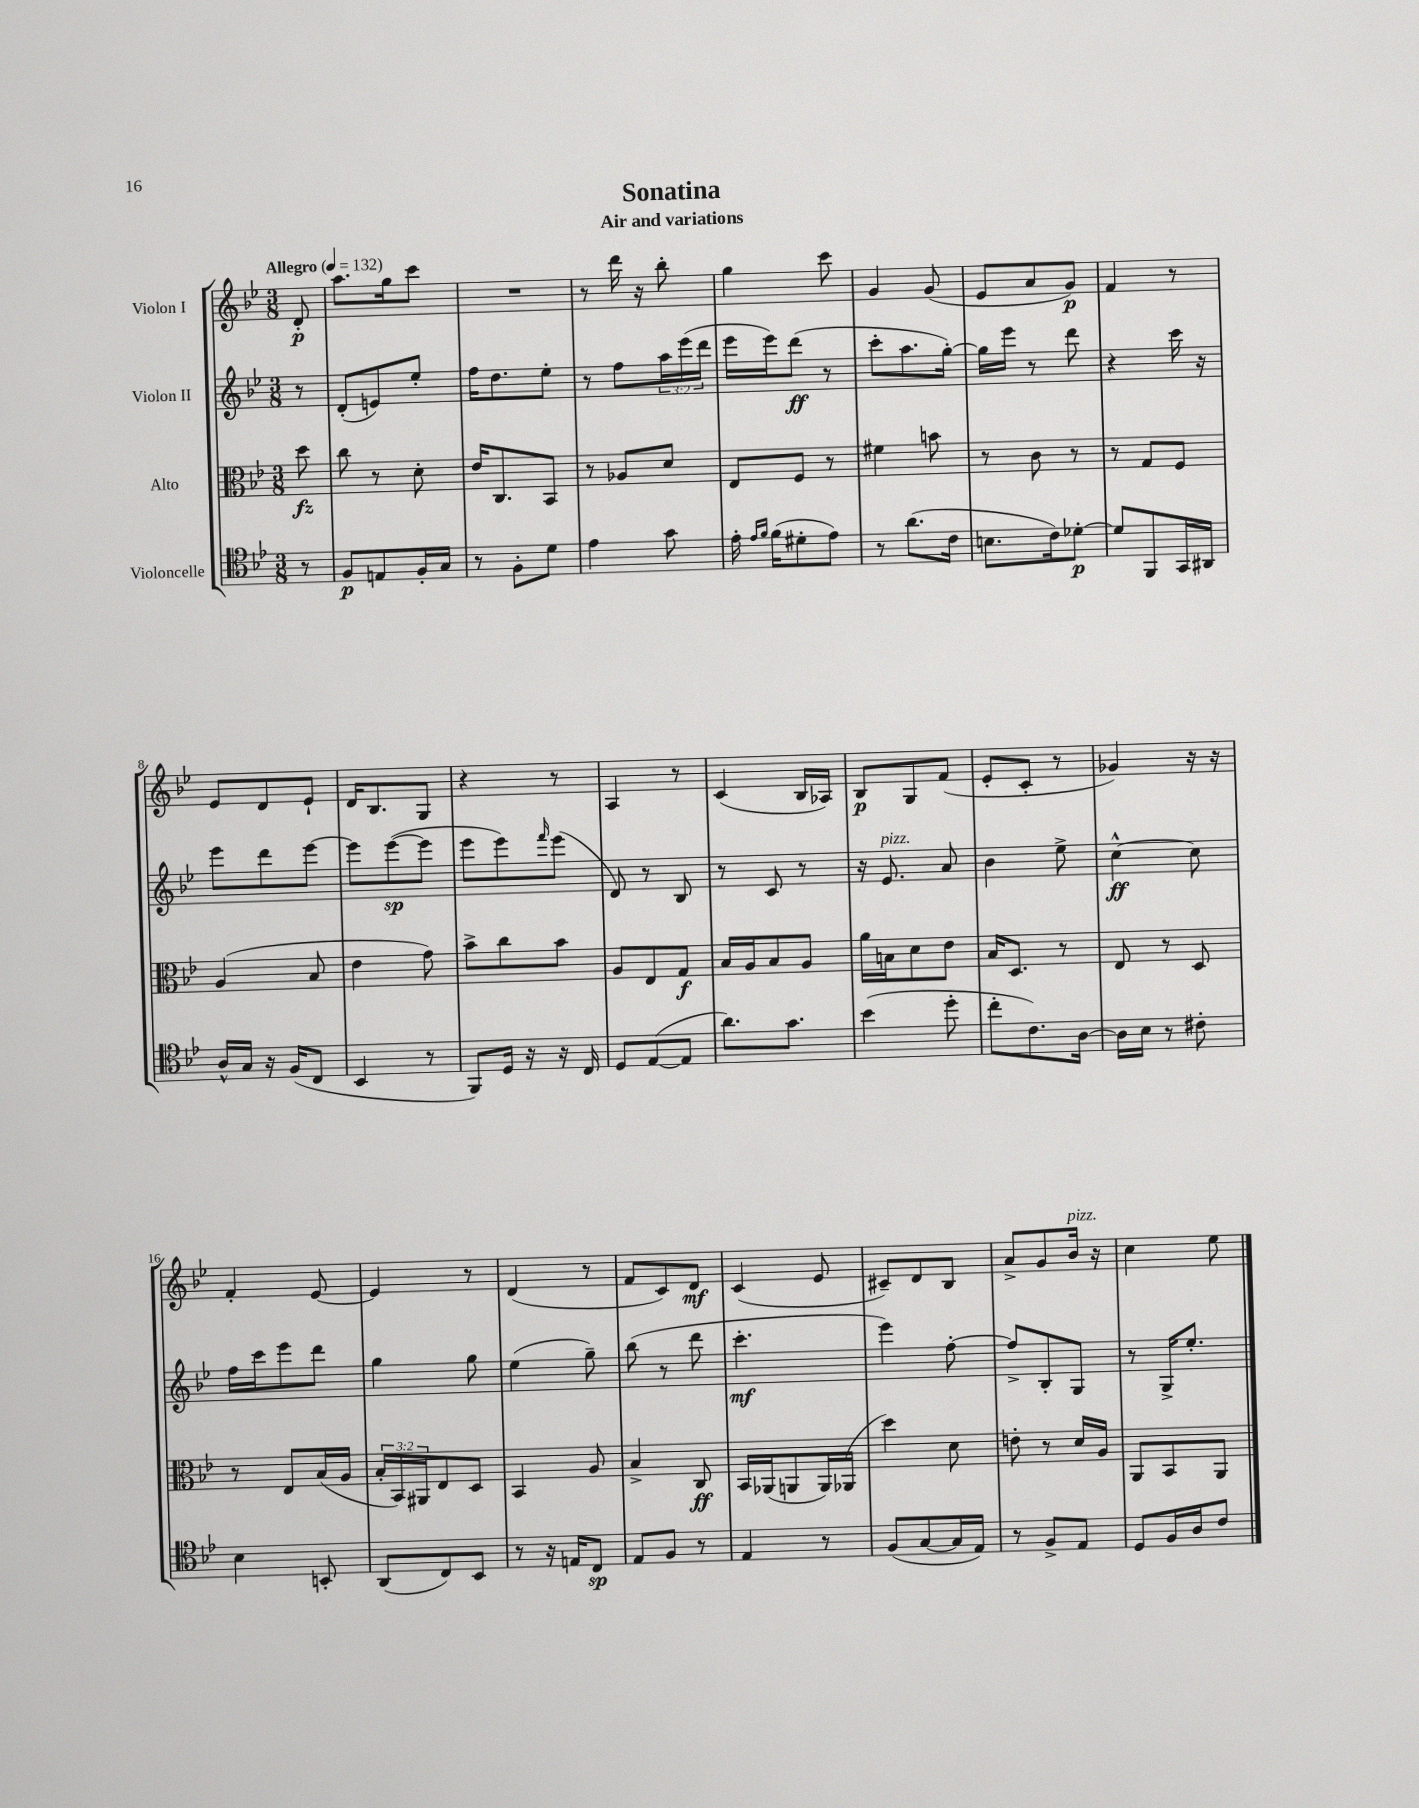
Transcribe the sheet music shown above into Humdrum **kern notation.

**kern	**kern	**kern	**kern
*staff4	*staff3	*staff2	*staff1
*clefC4	*clefC3	*clefG2	*clefG2
*k[b-e-]	*k[b-e-]	*k[b-e-]	*k[b-e-]
*M3/8	*M3/8	*M3/8	*M3/8
*MM132	*MM132	*MM132	*MM132
8r	8dd\	8r	8d'/
=	=	=	=
8F/L	8cc\	(8d'/L	8.aa\L
8E/	8r	8e/)	.
.	.	.	16gg\k
16F'/L	8d'\	8ee-'/J	8ccc\J
16G/JJ	.	.	.
=	=	=	=
8r	16e-/LK	16ff\LK	4.r
.	8.C/	8.dd\	.
8F'\L	.	.	.
8d\J	8BB-/J	8ee-'\J	.
=	=	=	=
4e-\	8r	8r	8r
.	8A-/L	8ff\L	16ddd\
.	.	.	16r
8g\	8d/J	24aa\L	8bb-'\
.	.	(24eee-\	.
.	.	24ddd\JJ	.
=	=	=	=
16e-'\	8E-/L	16eee-\LL	4gg\
16qqe-/LL	.	.	.
16qqf/JJ	.	.	.
(16f\LK	.	16eee-\J)	.
8d#'\	8F/J	(8ddd\J	.
8e-\J)	8r	8r	8ccc\
=	=	=	=
8r	4f#\	8ccc'\L	4g/
(8.a\L	.	8.aa\	.
.	8b\	.	(8g/
16c\Jk	.	[16gg'\Jk)	.
=	=	=	=
8.B\L	8r	16gg\]LL	8e-/L
.	.	16eee-\JJ	.
.	8c\	8r	8a/
16c\k)	.	.	.
[8d-'\J	8r	8ddd\	8g/J)
=	=	=	=
8d-/]L	8r	4r	4f/
8FF/	8G/L	.	.
16GG/L	8F/J	16ccc\	8r
16AA#/JJ	.	16r	.
=	=	=	=
16A^^/LL	(4A/	8eee-\L	8e-/L
16G/JJ	.	.	.
16r	.	8ddd\	8d/
(16F/LK	.	.	.
8C/J	8B-/	[8eee-\J	8e-`/J
=	=	=	=
4BB-/	4e-\	8eee-\]L	16d/LK
.	.	.	8.B-/
.	.	([8eee-\	.
8r	8g\)	8eee-\]J	8G/J
=	=	=	=
8FF/L)	8b-^\L	8eee-\L	4r
16D/Jk	8cc\	8eee-\)	.
16r	.	.	.
.	.	16qqfff/	.
16r	8b-\J	(8eee-\J	8r
16C/	.	.	.
=	=	=	=
8D/L	8A/L	8d/)	4A/
([8E-/	8E-/	8r	.
8E-/]J	8G/J	8B-/	8r
=	=	=	=
8.a\L)	16B-/LL	8r	(4c/
.	16A/J	.	.
.	8B-/	8c/	.
8.g\J	.	.	.
.	8A/J	8r	16B-/LL
.	.	.	16A-/JJ)
=	=	=	=
(4b-\	16a\LL	16r	8B-/L
.	16B\J	8.e-/	.
.	8d\	.	8G/
8dd'\	8e-\J	8a/	(8f/J
=	=	=	=
8cc'\L	16B-/LK	4b-\	8e-'/L
.	8.D/J	.	.
8.c\)	.	.	8c'/J
.	8r	8ee-^\	8r
[16A\Jk	.	.	.
=	=	=	=
16A\]LL	8E-/	[4cc^^\	4g-/)
16B-\JJ	.	.	.
8r	8r	.	.
8c#'\	8D/	8cc\]	16r
.	.	.	16r
=	=	=	=
4B-\	8r	16ff\LL	4f'/
.	.	16ccc\J	.
.	8E-/L	8eee-\	.
8BB'/	(16B-/L	8ddd\J	[8e-/
.	16A/JJ	.	.
=	=	=	=
(8AA/L	24B-'/LL	4gg\	4e-/]
.	24BB-/)	.	.
.	24AA#/J	.	.
8C/)	8E-/	.	.
8BB-/J	8D/J	8gg\	8r
=	=	=	=
8r	4BB-/	(4ee-\	(4d/
16r	.	.	.
16E/LK	.	.	.
8C/J	8A/	8gg~\)	8r
=	=	=	=
8E-/L	4B-^/	(8bb-\	8f/L
8F/J	.	8r	8c/)
8r	8C/	8ddd\	8d/J
=	=	=	=
4E-/	16BB-/LL	4.ccc'\	(4c/
.	(16AA-/J	.	.
.	8AA/	.	.
8r	16AA/L)	.	8e-/
.	(16AA-/JJ	.	.
=	=	=	=
(8F/L	4dd\)	4eee-\)	8c#~/L)
[8G/	.	.	8d/
16G/]L	8d\	[8ff'\	8B-/J
16E-/JJ)	.	.	.
=	=	=	=
8r	8e'\	8ff^/]L	8a^/L
8F^/L	8r	8B-'/	8g/
8E-/J	16d/LL	8G/J	16b-/Jk
.	16A/JJ	.	16r
=	=	=	=
8D/L	8AA/L	8r	4cc\
16F/L	8BB-/	16G^/LK	.
16A/J	.	8.ee-'/J	.
8c/J	8AA/J	.	8ee-\
==	==	==	==
*-	*-	*-	*-
